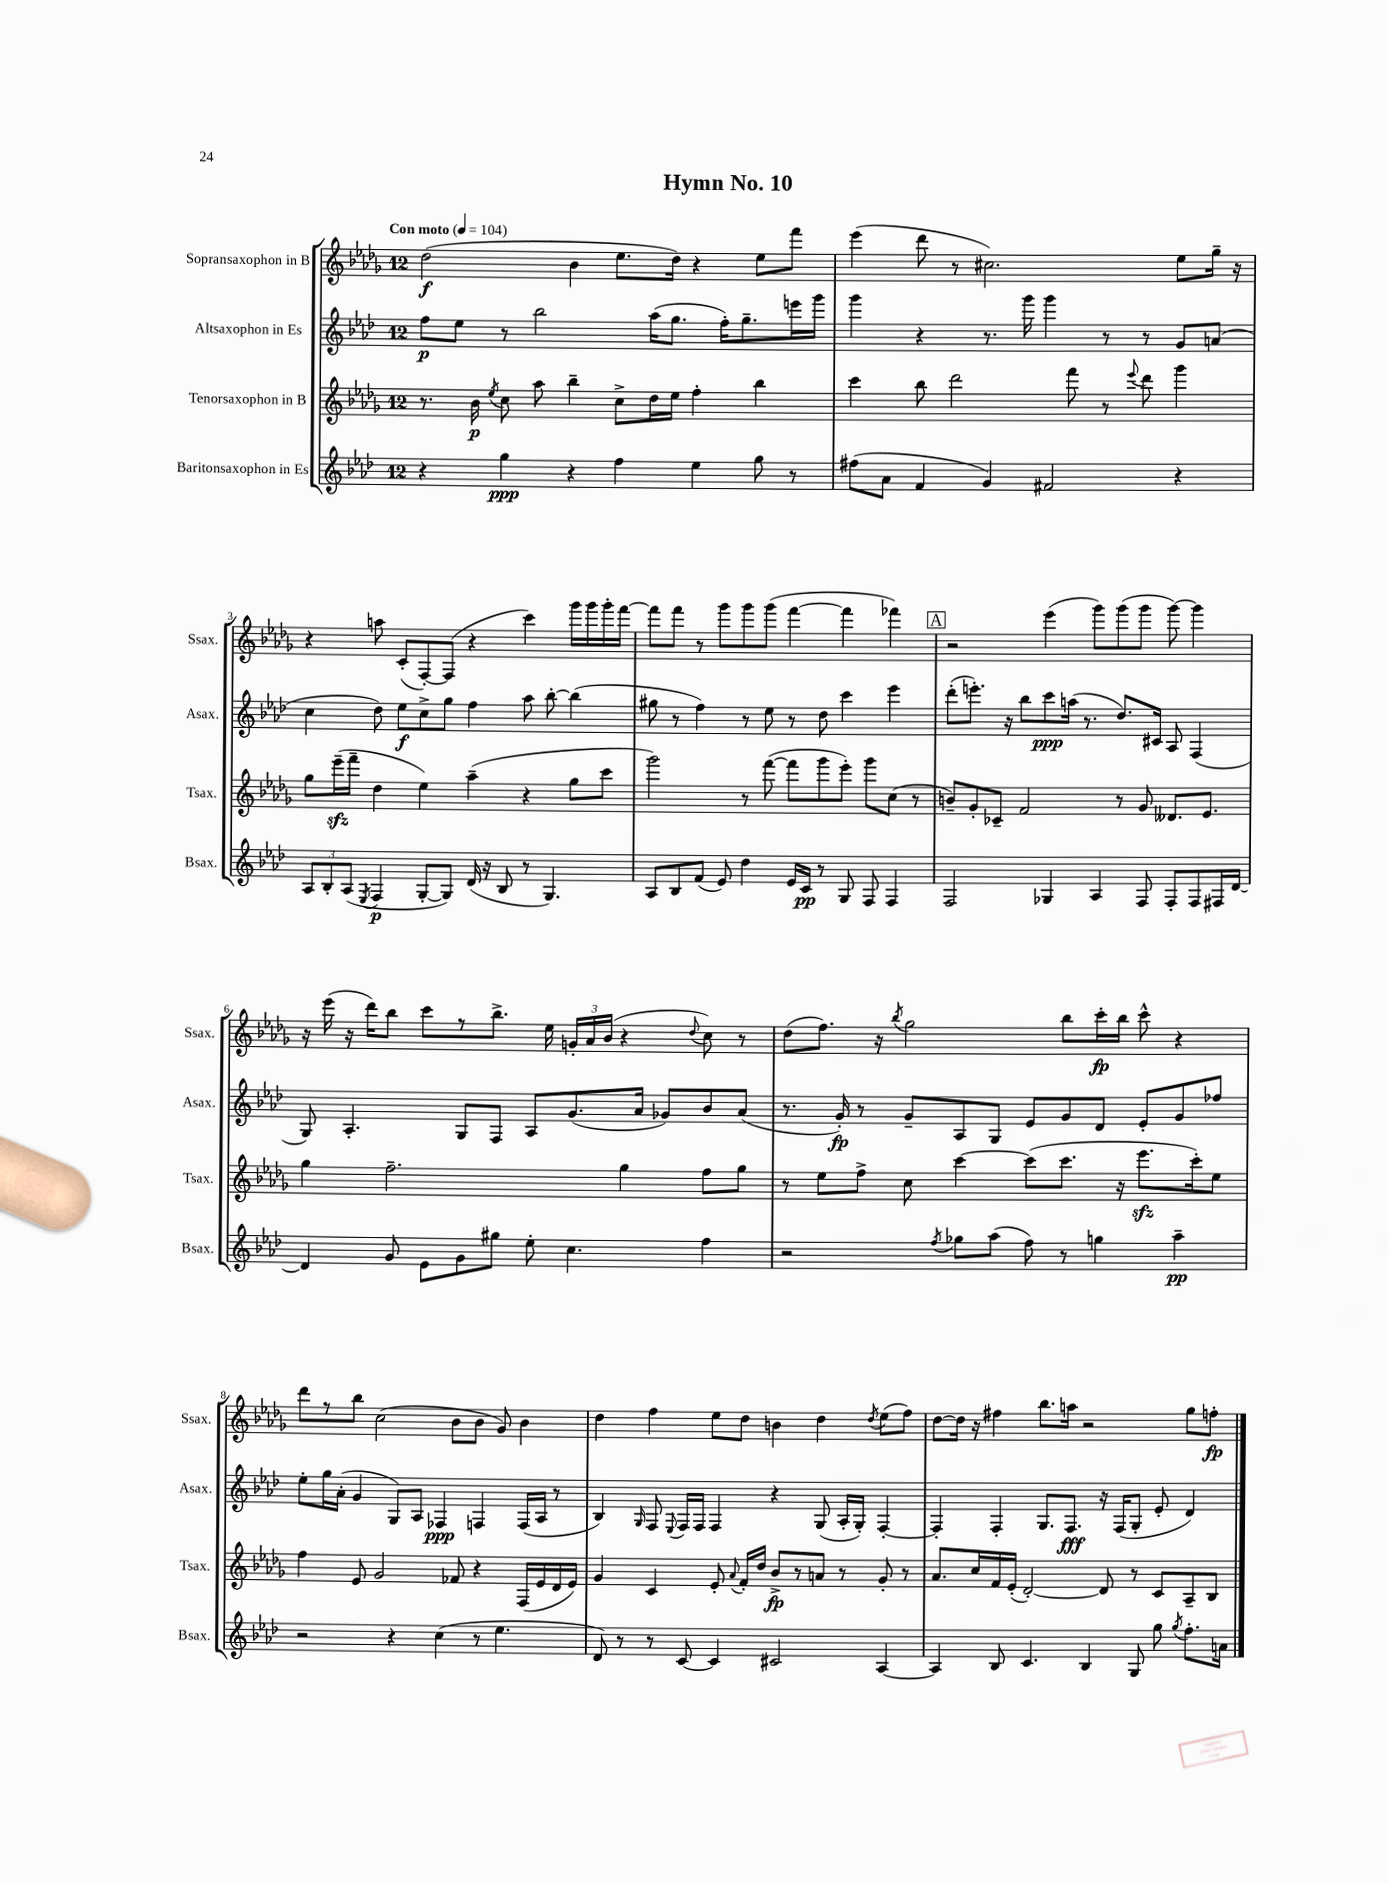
\header { title = "Hymn No. 10" }
<<
\new StaffGroup <<
\new Staff = "s0" \with { instrumentName = "Sopransaxophon in B" shortInstrumentName = "Ssax." } {
    \clef treble \key des \major \once \override Staff.TimeSignature.style = #'single-digit \time 12/8 \tempo "Con moto" 4 = 104
    \autoBeamOff des''2\f( bes'4 ees''8.[ des''16]) r4 ees''8[ f'''8] |
    ees'''4( des'''8 r8 cis''2.) ees''8[ ges''16]-- r16 |
    r4 a''8 c'8[-.( f8~-.) f8]( r4 c'''4) ges'''16[ ges'''16 ges'''16-. f'''16]~ |
    f'''8[ f'''8] r8 ges'''8[ ges'''8 ges'''8]( f'''4~ f'''4 fes'''4) |
    \mark \markup { \box "A" } r2 ees'''4( ges'''8[) ges'''8( ges'''8] ges'''8~) ges'''4 |
    r16 ees'''16( r16 des'''16[) bes''8] c'''8[ r8 bes''8.]-> ees''16 \tuplet 3/2 { g'16[-. aes'16 bes'16]( } r4 \appoggiatura { des''8 } c''8) r8 |
    des''8[( f''8.]) r16 \acciaccatura { bes''8 } ges''2 bes''8[ c'''16-.\fp bes''16] c'''8-^ r4 |
    des'''8[ r8 bes''8] c''2( bes'8[ bes'8] ges'8) bes'4 |
    des''4 f''4 ees''8[ des''8] b'4 des''4 \acciaccatura { des''8 } ees''8[( f''8]) |
    des''8[~ des''16] r16 fis''4 bes''8.[ a''16] r2 ges''8[ f''8]-.\fp \bar "|." |
}
\new Staff = "s1" \with { instrumentName = "Altsaxophon in Es" shortInstrumentName = "Asax." } {
    \clef treble \key aes \major \once \override Staff.TimeSignature.style = #'single-digit \time 12/8
    \autoBeamOff f''8[\p ees''8] r8 bes''2 aes''16[( g''8.] f''16[-.) g''8.-- e'''16 g'''16] |
    g'''4 r4 r8. g'''16 g'''4 r8 r8 g'8[ a'8]( |
    c''4 des''8) ees''8[\f c''8-> g''8] f''4 aes''8 bes''8~-. bes''4( |
    gis''8 r8 f''4) r8 ees''8 r8 des''8 c'''4 ees'''4 |
    \mark \markup { \box "A" } des'''8[-.( e'''8.]-.) r16 bes''8[ c'''8\ppp a''16]( r8. des''8.[) cis'16] aes8 f4( |
    g8) aes4.-. g8[ f8] aes8[ g'8.( aes'16] ges'8[) bes'8 aes'8]( |
    r8. g'16-.\fp) r8 g'8[-- aes8 g8] ees'8[ g'8 des'8] ees'8[-. g'8 fes''8] |
    ees''8[-. g''16 aes'16]-.( g'4 g8[) aes8] fes4\ppp f4 f16[( aes16] r8 |
    bes4) \grace { g16 } f8 \appoggiatura { ees8 } f16[ f16] f4 r4 g8( aes16[-. g16]-.) f4~-. |
    f4-. f4-. g8.[ f8.]\fff r16 f16[( g8]-. ees'8-. des'4) \bar "|." |
}
\new Staff = "s2" \with { instrumentName = "Tenorsaxophon in B" shortInstrumentName = "Tsax." } {
    \clef treble \key des \major \once \override Staff.TimeSignature.style = #'single-digit \time 12/8
    \autoBeamOff r8. bes'16\p \acciaccatura { ees''8 } c''8 aes''8 bes''4-- c''8[-> des''16 ees''16] f''4-. bes''4 |
    c'''4 bes''8 des'''2 f'''8 r8 \appoggiatura { ees'''8 } des'''8 ges'''4 |
    ges''8[ ees'''16--\sfz( f'''16]-- des''4 ees''4) aes''4--( r4 ges''8[ c'''8] |
    ges'''2) r8 f'''8~( f'''8[ ges'''8 ees'''8]-.) ges'''8[ c''8]( r8 |
    \mark \markup { \box "A" } b'8[--) ges'8-. ces'8]-- f'2 r8 ges'8 deses'8.[ ees'8.] |
    ges''4 f''2.-- ges''4 f''8[ ges''8] |
    r8 ees''8[ f''8]-> c''8 c'''4~ c'''8[( c'''8.] r16 ees'''8.[\sfz c'''16-.) ees''8] |
    f''4 ees'8 ges'2 fes'8 r4 f16[( ees'16 des'16 ees'16]) |
    ges'4 c'4 ees'8-. \appoggiatura { aes'8 } f'16[-. des''16] bes'8[->\fp r8 a'8] r8 ges'8-. r8 |
    aes'8.[ c''16 f'16 ees'16]-.( des'2~-.) des'8 r8 c'8[ aes8-- bes8] \bar "|." |
}
\new Staff = "s3" \with { instrumentName = "Baritonsaxophon in Es" shortInstrumentName = "Bsax." } {
    \clef treble \key aes \major \once \override Staff.TimeSignature.style = #'single-digit \time 12/8
    \autoBeamOff r4 g''4\ppp r4 f''4 ees''4 g''8 r8 |
    fis''8[( aes'8] f'4 g'4) fis'2 r4 |
    \tuplet 3/2 { aes8[ bes8-. aes8]( } \acciaccatura { ees8 } f4\p g8[~-. g8]) des'16( r16 bes8 r8 g4.) |
    aes8[ bes8 f'8]( ees'8) des''4 ees'16[ c'16]\pp r8 g8 f8 f4 |
    \mark \markup { \box "A" } f2 ges4 aes4 f8 f8[-. f8 fis16 des'16]~ |
    des'4 g'8 ees'8[ g'8 gis''8] ees''8-. c''4. f''4 |
    r2 \acciaccatura { f''8 } ges''8[ aes''8]( f''8) r8 g''4 aes''4--\pp |
    r2 r4 c''4( r8 ees''4. |
    des'8) r8 r8 c'8~ c'4 cis'2 aes4~ |
    aes4 bes8 c'4. bes4 g8 g''8 \acciaccatura { g''8 } f''8.[-. a'16] \bar "|." |
}
>>
>>
